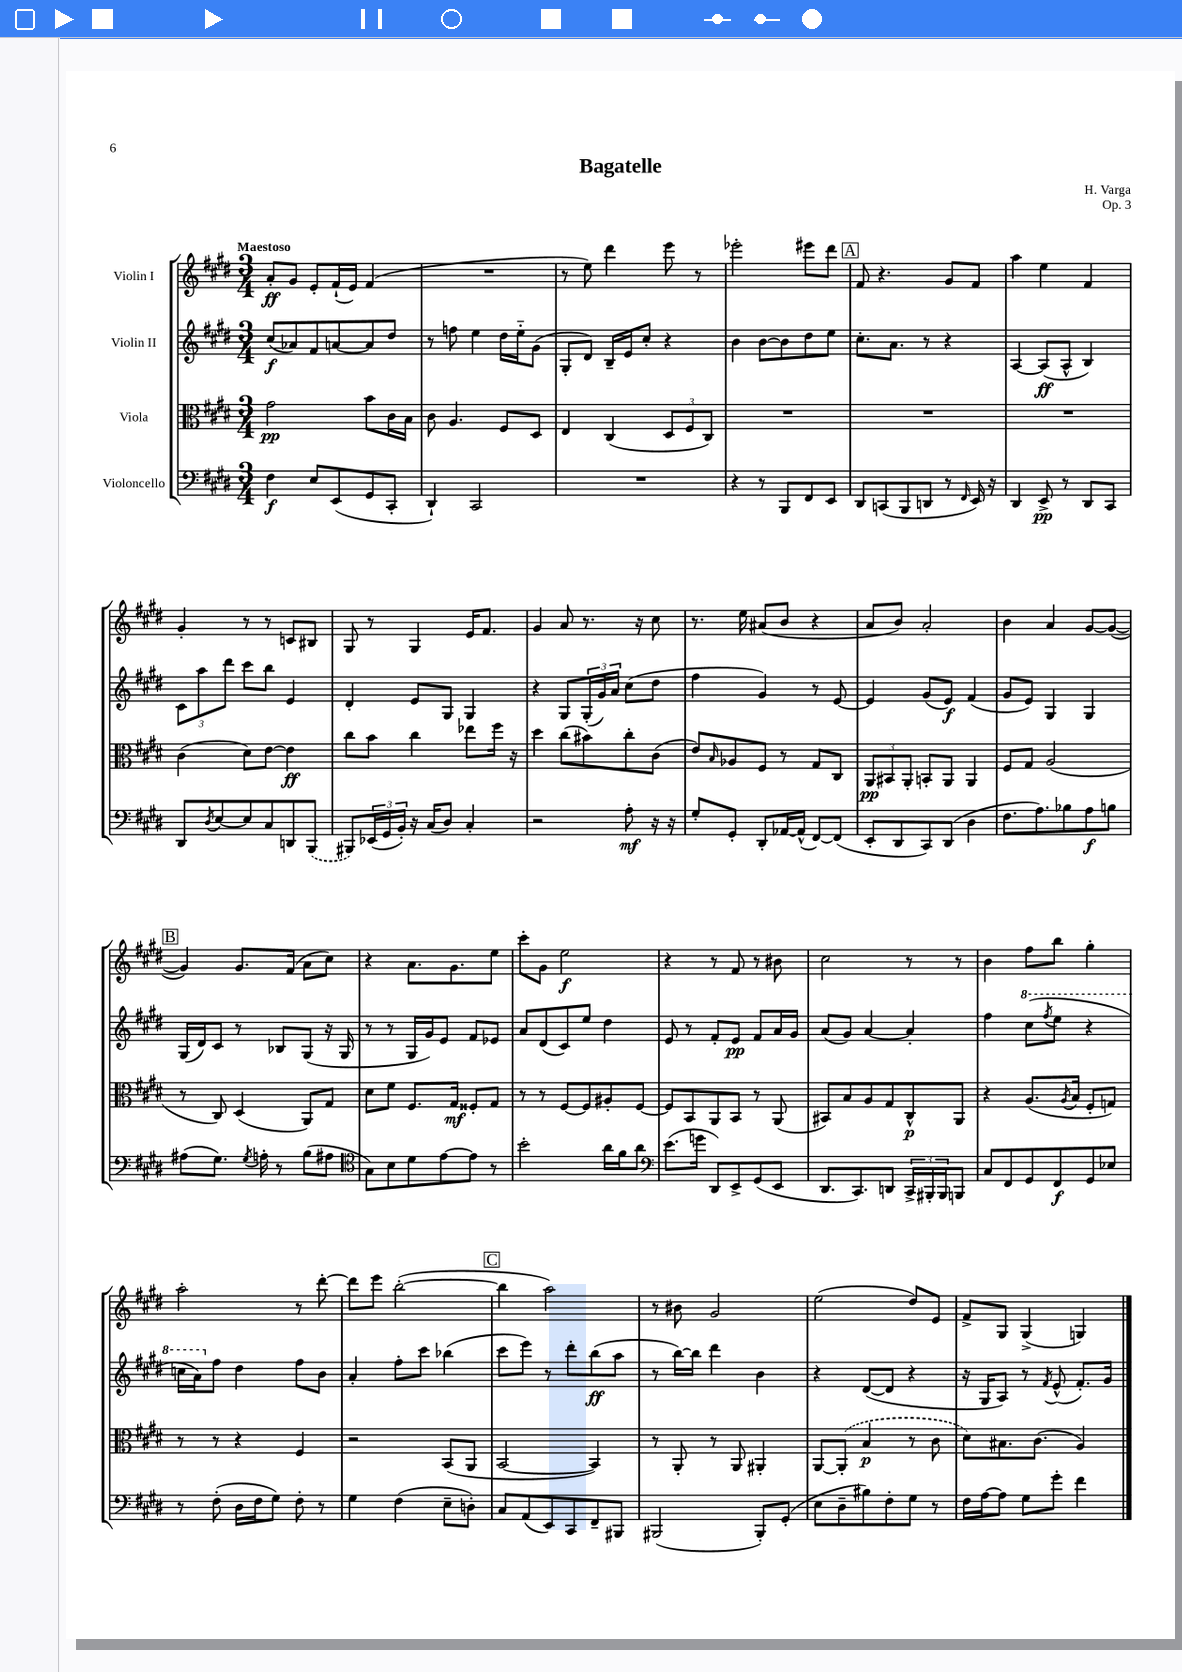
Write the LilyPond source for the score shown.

\header { title = "Bagatelle" composer = "H. Varga" opus = "Op. 3" }
<<
\new StaffGroup <<
\new Staff = "s0" \with { instrumentName = "Violin I" } {
    \clef treble \key e \major \numericTimeSignature \time 3/4 \tempo "Maestoso"
    a'8-.\ff gis'8 e'8-. fis'16-!( e'16) fis'4( |
    R2. |
    r8 e''8) dis'''4 e'''8 r8 |
    ees'''2-. eis'''8 dis'''8 |
    \mark \markup { \box "A" } fis'8 r4. gis'8 fis'8 |
    a''4 e''4 fis'4 |
    gis'4-. r8 r8 c'8 bis8 |
    gis8 r8 gis4 e'16 fis'8. |
    gis'4 a'8 r8. r16 cis''8 |
    r8. e''16 ais'8( b'8 r4 |
    a'8 b'8) a'2-. |
    b'4 a'4 gis'8~ gis'8~( |
    \mark \markup { \box "B" } gis'4) gis'8. fis'16( a'8 cis''8) |
    r4 a'8. gis'8. e''8 |
    cis'''8-. gis'8 e''2\f |
    r4 r8 fis'8 r8 bis'8 |
    cis''2 r8 r8 |
    b'4 fis''8 b''8 gis''4-. |
    a''2-. r8 dis'''8~-. |
    dis'''8 e'''8 b''2~-.( |
    \mark \markup { \box "C" } b''4 a''2) |
    r8 bis'8 gis'2 |
    e''2( dis''8) e'8 |
    fis'8-> gis8 gis4->( g4) \bar "|." |
}
\new Staff = "s1" \with { instrumentName = "Violin II" } {
    \clef treble \key e \major \numericTimeSignature \time 3/4
    cis''8\f( aes'8) fis'8 a'8~ a'8 dis''8 |
    r8 f''8 e''4 dis''16 e''16-_ gis'8( |
    gis8-. dis'8) b16-- e'16 cis''8-. r4 |
    b'4 b'8~ b'8 dis''8 e''8 |
    \mark \markup { \box "A" } cis''8.-. a'8. r8 r4 |
    a4~ a8\ff( a8-^ b4) |
    \tuplet 3/2 { cis'8 a''8 dis'''8 } cis'''8 b''8 e'4 |
    dis'4-. e'8 gis8 gis4 |
    r4 gis8 \tuplet 3/2 { gis16-.( gis'16) a'16 } cis''8( dis''8 |
    fis''4 gis'4) r8 e'8~ |
    e'4 gis'8( e'8\f) fis'4( |
    gis'8 e'8) gis4 gis4 |
    \mark \markup { \box "B" } gis16( dis'16) cis'8 r8 bes8 gis8( r16 gis16 |
    r8 r8 gis16 gis'16) e'8 fis'8 ees'8 |
    a'8 dis'8( cis'8) e''8 dis''4 |
    e'8 r8 fis'8-. e'8\pp fis'8 a'16 gis'16 |
    a'8( gis'8) a'4~ a'4-. |
    fis''4 \ottava #1 cis'''8( \acciaccatura { fis'''8 } e'''8 r4 |
    c'''16 a''16) \ottava #0 fis''8 dis''4 fis''8 b'8 |
    a'4-. fis''8-. cis'''8 bes''4( |
    \mark \markup { \box "C" } cis'''8 e'''8) r8 dis'''8-. b''8\ff( a''8 |
    r8 b''16~) b''16 dis'''4 b'4 |
    r4 dis'8~( dis'8 r4 |
    r16 gis16 a8) r8 \acciaccatura { fis'8 } e'8-^( fis'8.-.) gis'16 \bar "|." |
}
\new Staff = "s2" \with { instrumentName = "Viola" } {
    \clef alto \key e \major \numericTimeSignature \time 3/4
    gis'2\pp b'8 cis'16 b16 |
    cis'8 a4. fis8 dis8 |
    e4 cis4( \tuplet 3/2 { dis8 fis8 cis8) } |
    R2. |
    \mark \markup { \box "A" } R2. |
    R2. |
    cis'4( dis'8) e'8~ e'4\ff |
    cis''8 b'8 cis''4 ees''8 fis''16 r16 |
    dis''4 cis''8( bis'8) cis''8-. cis'8( |
    e'8) \grace { b16 } aes8 fis8 r8 gis8 cis8 |
    \tuplet 3/2 { a,8\pp bis,8 a,8-. } b,8-. a,8 a,4 |
    fis8 gis8 a2( |
    \mark \markup { \box "B" } r8 cis8) dis4( a,8) gis8 |
    dis'8 fis'8 fis8. gis16\mf fisis8-. gis8 |
    r8 r8 fis8~ fis8 ais8-. fis8~ |
    fis8 b,8 a,8 b,8 r8 a,8( |
    bis,8) b8 a8 gis8 cis8-^\p a,8 |
    r4 a8.( \acciaccatura { a8 } b16 fis8-. g8) |
    r8 r8 r4 fis4 |
    r2 b,8( a,8 |
    \mark \markup { \box "C" } b,2~ b,4) |
    r8 a,8-. r8 a,8 ais,4-. |
    a,8~ \once \slurDashed a,8-.( b4\p r8 cis'8 |
    dis'8) bis8. cis'8.( a4) \bar "|." |
}
\new Staff = "s3" \with { instrumentName = "Violoncello" } {
    \clef bass \key e \major \numericTimeSignature \time 3/4
    fis4\f e8 e,8( gis,8 cis,8-. |
    dis,4-!) cis,2 |
    R2. |
    r4 r8 b,,8 fis,8 e,8 |
    \mark \markup { \box "A" } dis,8 c,8( b,,8 d,8 r8 \grace { fis,16 } e,16) r16 |
    dis,4 e,8->\pp r8 dis,8 cis,8 |
    dis,8 \acciaccatura { dis8 } e8~ e8 cis8 d,8 \once \slurDashed b,,8( |
    bis,,8) \tuplet 3/2 { ees,16( gis,16 b,16-.) } r16 cis16( dis8) cis4-. |
    r2 a8-.\mf r16 r16 |
    gis8-. gis,8-. dis,8-. aes,16~ aes,16-^( fis,8~) fis,8( |
    e,8-. dis,8 cis,8) dis,8( dis4 |
    fis8. a8.) bes8 a8\f b8 |
    \mark \markup { \box "B" } ais8( gis8.) \acciaccatura { gis8 } a16-. r8 b8( ais8 |
    \clef tenor gis8) b8 dis'8 e'8~ e'8 r8 |
    b'2-. a'16 fis'16 a'8 |
    \clef bass e'8.( g'16 dis,8) e,8-> gis,8( e,8 |
    dis,8. cis,8.) d,8 \tuplet 3/2 { cis,16-> bis,,16-. bis,,16 } b,,8 |
    cis8 fis,8 gis,8 fis,8\f gis,8 ees8 |
    r8 fis8-.( dis16 fis16 gis8) fis8-. r8 |
    gis4 fis4( e8-- d8-.) |
    \mark \markup { \box "C" } cis8 a,8( e,8) cis,8 fis,8-- bis,,8 |
    bis,,2( bis,,8-.) gis,8-.( |
    e8 dis8-- bis8) fis8-. gis8 r8 |
    fis16 a16~ a8 gis8 gis'8-. fis'4 \bar "|." |
}
>>
>>
\layout { \context { \Score \remove "Bar_number_engraver" } }
